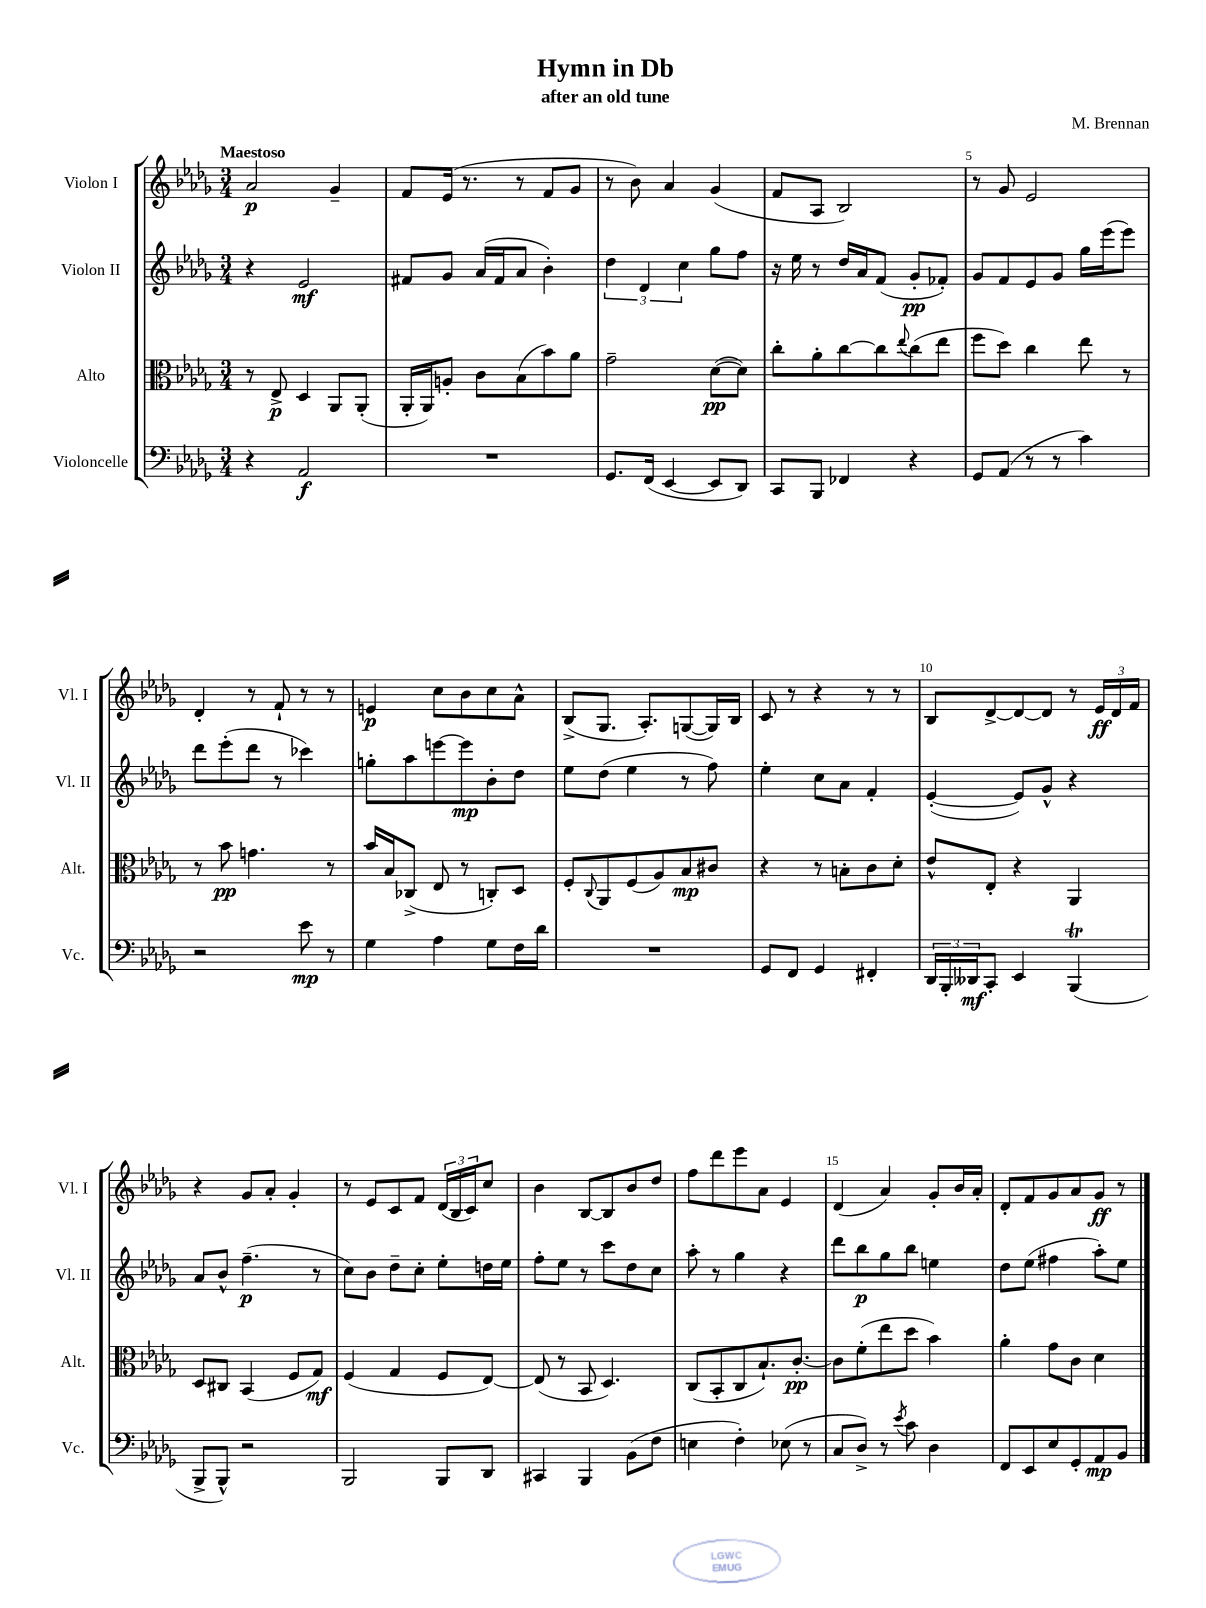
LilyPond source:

\header { title = "Hymn in Db" composer = "M. Brennan" subtitle = "after an old tune" }
<<
\new StaffGroup <<
\new Staff = "s0" \with { instrumentName = "Violon I" shortInstrumentName = "Vl. I" } {
    \clef treble \key des \major \numericTimeSignature \time 3/4 \tempo "Maestoso"
    aes'2\p ges'4-- |
    f'8 ees'16( r8. r8 f'8 ges'8 |
    r8 bes'8) aes'4 ges'4( |
    f'8 aes8 bes2) |
    r8 ges'8 ees'2 |
    des'4-. r8 f'8-! r8 r8 |
    e'4\p c''8 bes'8 c''8 aes'8-^ |
    bes8->( ges8. aes8.-.) g8~( g16) bes16 |
    c'8 r8 r4 r8 r8 |
    bes8 des'8~-> des'8~ des'8 r8 \tuplet 3/2 { ees'16\ff des'16 f'16 } |
    r4 ges'8 aes'8-. ges'4-. |
    r8 ees'8 c'8 f'8 \tuplet 3/2 { des'16( bes16 c'16) } c''8 |
    bes'4 bes8~ bes8 bes'8 des''8 |
    f''8 des'''8 ees'''8 aes'8 ees'4 |
    des'4( aes'4) ges'8-. bes'16 aes'16-. |
    des'8-. f'8 ges'8 aes'8 ges'8\ff r8 \bar "|." |
}
\new Staff = "s1" \with { instrumentName = "Violon II" shortInstrumentName = "Vl. II" } {
    \clef treble \key des \major \numericTimeSignature \time 3/4
    r4 ees'2\mf |
    fis'8 ges'8 aes'16( fis'16 aes'8 bes'4-.) |
    \tuplet 3/2 { des''4 des'4 c''4 } ges''8 f''8 |
    r16 ees''16 r8 des''16 aes'16 f'8( ges'8-.\pp fes'8-.) |
    ges'8 f'8 ees'8 ges'8 ges''16 ees'''16( ees'''8) |
    des'''8 ees'''8-.( des'''8 r8 ces'''4) |
    g''8-. aes''8 e'''8~ e'''8\mp bes'8-. des''8 |
    ees''8 des''8( ees''4 r8 f''8) |
    ees''4-. c''8 aes'8 f'4-. |
    ees'4~-.( ees'8) ges'8-^ r4 |
    aes'8 bes'8-^ f''4.--\p( r8 |
    c''8) bes'8 des''8-- c''8-. ees''8-. d''16 ees''16 |
    f''8-. ees''8 r8 c'''8 des''8 c''8 |
    aes''8-. r8 ges''4 r4 |
    des'''8 bes''8\p ges''8 bes''8 e''4 |
    des''8 ees''8( fis''4 aes''8-.) ees''8 \bar "|." |
}
\new Staff = "s2" \with { instrumentName = "Alto" shortInstrumentName = "Alt." } {
    \clef alto \key des \major \numericTimeSignature \time 3/4
    r8 ees8->\p des4 aes,8 aes,8-.( |
    aes,16-. aes,16) a8-. c'8 bes8( bes'8) aes'8 |
    ges'2-- des'8~\pp( des'8) |
    c''8-. aes'8-. c''8~ c''8 \appoggiatura { ees''8 } c''8( ees''8 |
    f''8 des''8) c''4 ees''8 r8 |
    r8 bes'8\pp g'4. r8 |
    bes'16 bes16 ces8->( ees8 r8 c8-.) des8 |
    f8-. \appoggiatura { c8 } aes,8 f8( aes8) bes8\mp cis'8 |
    r4 r8 b8-. c'8 des'8-. |
    ees'8-^ ees8-. r4 aes,4 |
    des8 cis8 bes,4( f8 ges8\mf) |
    f4( ges4 f8 ees8~) |
    ees8( r8 bes,8 des4.) |
    c8( bes,8-. c8 bes8.-!) c'8.~-.\pp |
    c'8 f'8-.( ees''8 des''8 bes'4) |
    aes'4-. ges'8 c'8 des'4 \bar "|." |
}
\new Staff = "s3" \with { instrumentName = "Violoncelle" shortInstrumentName = "Vc." } {
    \clef bass \key des \major \numericTimeSignature \time 3/4
    r4 aes,2\f |
    R2. |
    ges,8. f,16( ees,4~ ees,8 des,8) |
    c,8 bes,,8 fes,4 r4 |
    ges,8 aes,8( r8 r8 c'4) |
    r2 ees'8\mp r8 |
    ges4 aes4 ges8 f16 des'16 |
    R2. |
    ges,8 f,8 ges,4 fis,4-. |
    \tuplet 3/2 { des,16 bes,,16-. deses,16\mf } c,8-. ees,4 bes,,4\trill( |
    bes,,8-> bes,,8-^) r2 |
    bes,,2 bes,,8 des,8 |
    cis,4 bes,,4 bes,8( f8 |
    e4 f4-.) ees8( r8 |
    c8 des8->) r8 \acciaccatura { ees'8 } c'8 des4 |
    f,8 ees,8 ees8 ges,8-. aes,8\mp bes,8 \bar "|." |
}
>>
>>
\layout { \context { \Score \override BarNumber.break-visibility = ##(#f #t #t) barNumberVisibility = #(every-nth-bar-number-visible 5) } }
